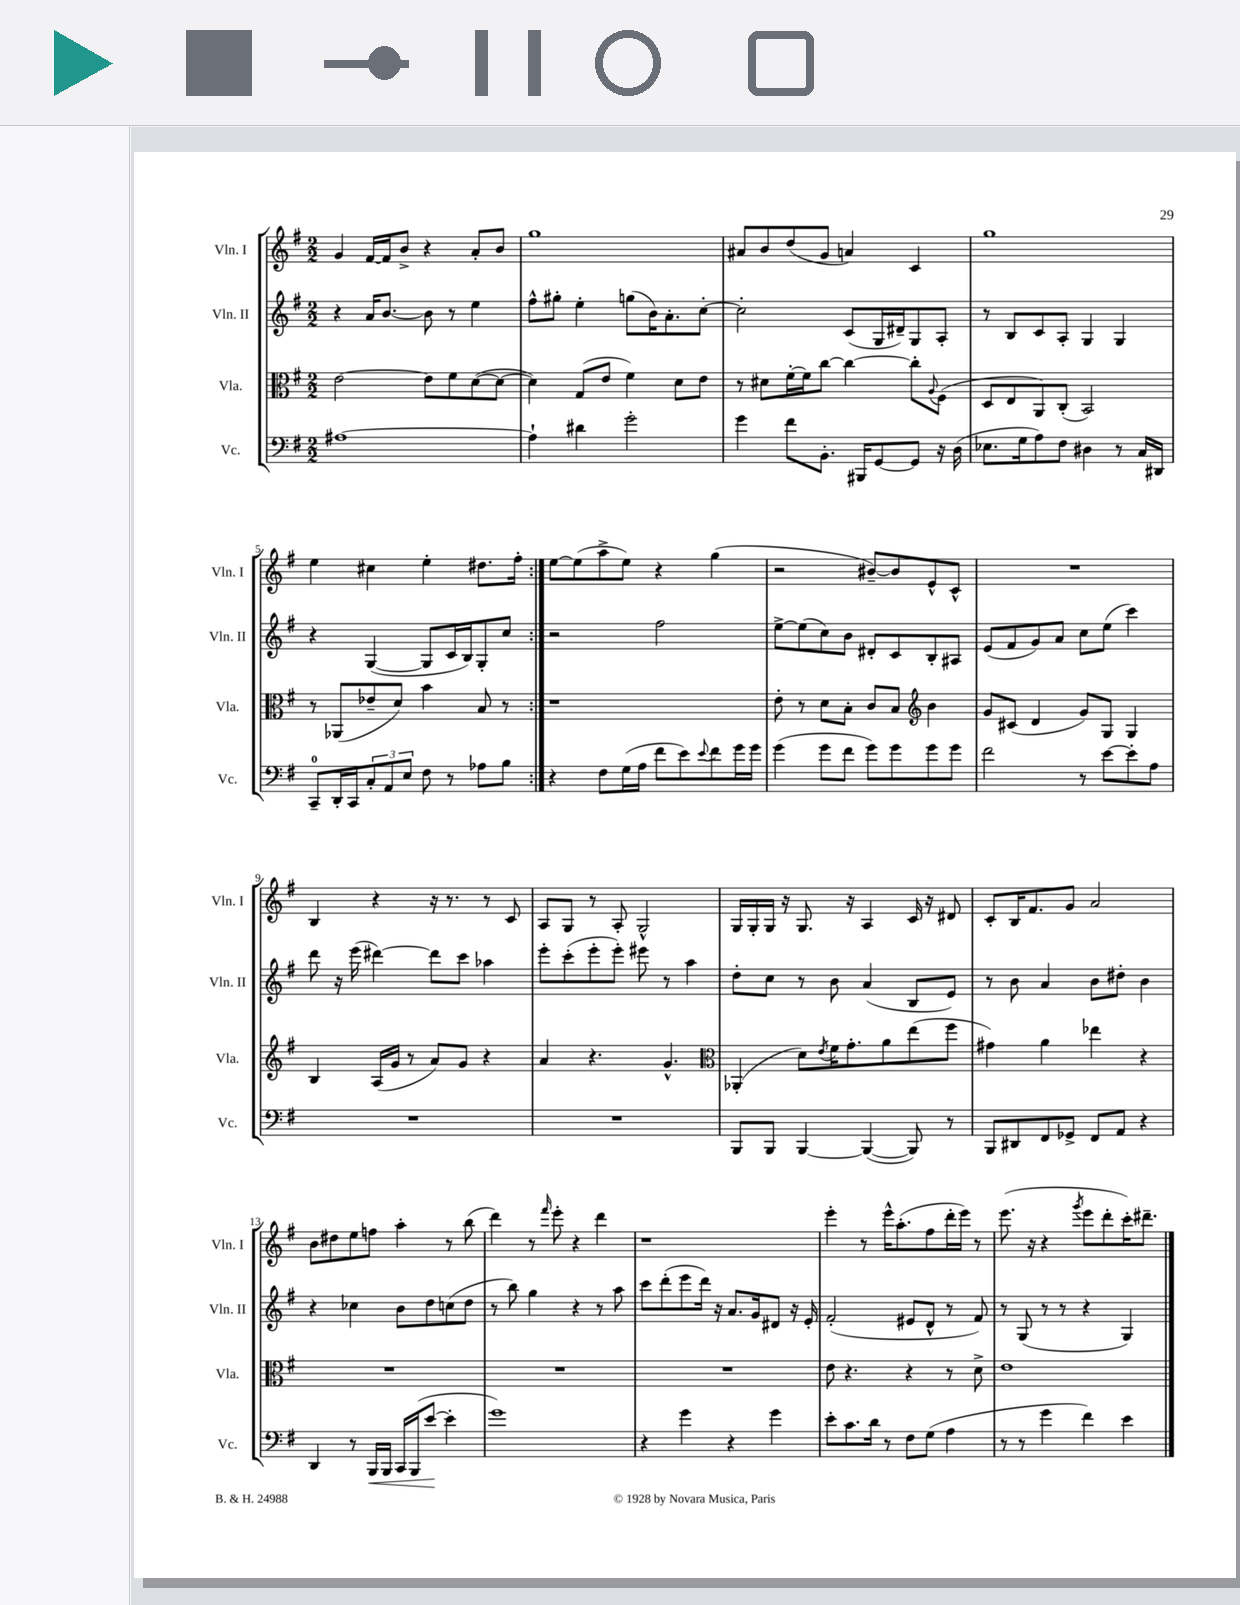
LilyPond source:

<<
\new StaffGroup <<
\new Staff = "s0" \with { instrumentName = "Vln. I" shortInstrumentName = "Vln. I" } {
    \clef treble \key g \major \numericTimeSignature \time 2/2
    \repeat volta 2 { g'4 fis'16~ fis'16 b'8-> r4 a'8-. b'8 |
    g''1 |
    ais'8 b'8 d''8( g'8 a'4) c'4 |
    g''1 |
    e''4 cis''4 e''4-. dis''8. fis''16-. | }
    e''8~ e''8( a''8-> e''8) r4 g''4( |
    r2 bis'8~--) bis'8 e'8-^ c'8-^ |
    R1 |
    b4 r4 r16 r8. r8 c'8 |
    a8 g8 r8 a8-. g2-^ |
    g16 g16-. g16 r16 g8. r16 a4 c'16 r16 dis'8 |
    c'8-. b16 fis'8. g'8 a'2 |
    b'8 dis''8 e''8 f''8 a''4-. r8 b''8( |
    d'''4) r8 \grace { fis'''16 } e'''8-. r4 d'''4 |
    r1 |
    e'''4-. r8 e'''16-^ a''8.-.( fis''8 d'''16-. e'''16) r8 |
    e'''8.( r16 r4 \acciaccatura { g'''8 } e'''8 d'''8-. c'''16-.) dis'''8.-- \bar "|." |
}
\new Staff = "s1" \with { instrumentName = "Vln. II" shortInstrumentName = "Vln. II" } {
    \clef treble \key g \major \numericTimeSignature \time 2/2
    \repeat volta 2 { r4 a'16 b'8.~ b'8 r8 e''4 |
    fis''8-^ gis''8-. e''4-. g''8( b'16) a'8.-. c''8~-. |
    c''2-. c'8( g16 dis'16--) g8 a8-. |
    r8 b8 c'8 a8-. g4 g4 |
    r4 g4~( g8 c'16 b16) g8-. c''8 | }
    r2 fis''2 |
    e''8~-> e''8( c''8) b'8 dis'8-. c'8 b8-. ais8 |
    e'8( fis'8 g'8) a'8 c''8 e''8( c'''4) |
    d'''8 r16 e'''16( dis'''4~) dis'''8 c'''8 aes''4 |
    e'''8-. c'''8-.( e'''8-. e'''8-.) eis'''8 r8 a''4 |
    d''8-. c''8 r8 b'8 a'4( b8 e'8) |
    r8 b'8 a'4 b'8 dis''8-. b'4 |
    r4 ces''4 b'8 d''8 c''8( d''8 |
    r8 b''8) g''4 r4 r8 a''8 |
    c'''8 d'''8-.( e'''8 d'''16) r16 a'8. g'16 dis'8 r16 e'16-. |
    fis'2-.( eis'8 d'8-^ r8 fis'8) |
    r8 g8( r8 r8 r4 g4) \bar "|." |
}
\new Staff = "s2" \with { instrumentName = "Vla." shortInstrumentName = "Vla." } {
    \clef alto \key g \major \numericTimeSignature \time 2/2
    \repeat volta 2 { e'2~ e'8 fis'8 d'8~( d'8~ |
    d'4) g8( e'8 fis'4) d'8 e'8 |
    r8 dis'8 fis'16~-. fis'16 c''8~ c''4~ c''8-. \appoggiatura { a8 } fis8( |
    d8 e8 a,8) c8-.( b,2) |
    r8 aes,8( ees'8-- d'8) b'4 b8 r8 | }
    r1 |
    e'8-. r8 d'8 b8-. c'8 b8 \clef treble b'4 |
    g'8 cis'8( d'4 g'8) g8 g4 |
    b4 a16( g'16 r8 a'8) g'8 r4 |
    a'4 r4. g'4.-^ |
    \clef alto aes,4-.( d'8) \acciaccatura { e'8 } fis'16 g'8.-. a'8 e''8( fis''8 |
    gis'4) a'4 ees''4 r4 |
    R1 |
    R1 |
    R1 |
    e'8 r4. r4 r8 d'8-> |
    e'1 \bar "|." |
}
\new Staff = "s3" \with { instrumentName = "Vc." shortInstrumentName = "Vc." } {
    \clef bass \key g \major \numericTimeSignature \time 2/2
    \repeat volta 2 { ais1~ |
    ais4-! dis'4 g'2-. |
    g'4 fis'8 b,8.-. bis,,16 g,8~ g,8 r16 d16( |
    ees8. g16 a8) fis8 dis4 r8 c16 dis,16 |
    c,8-0-- d,16-. c,16 \tuplet 3/2 { c8-. a,8 e8 } fis8 r8 aes8 b8 | }
    r4 fis8 g16( a16 fis'8 e'8) \appoggiatura { e'8 } fis'8 g'16 g'16 |
    g'4( g'8 fis'8 g'8) g'8 g'8 g'8 |
    fis'2 r8 e'8~ e'8-. a8 |
    R1 |
    R1 |
    b,,8 b,,8 b,,4~ b,,4~( b,,8) r8 |
    b,,8 dis,8 fis,8 ges,8-> fis,8 a,8 r4 |
    d,4 r8 b,,16\< b,,16 c,16 b,,16( e'8~\! e'4-. |
    g'1) |
    r4 g'4 r4 g'4 |
    e'8-. c'8. d'16 r8 fis8 g8( a4 |
    r8 r8 g'4 fis'4) e'4 \bar "|." |
}
>>
>>
